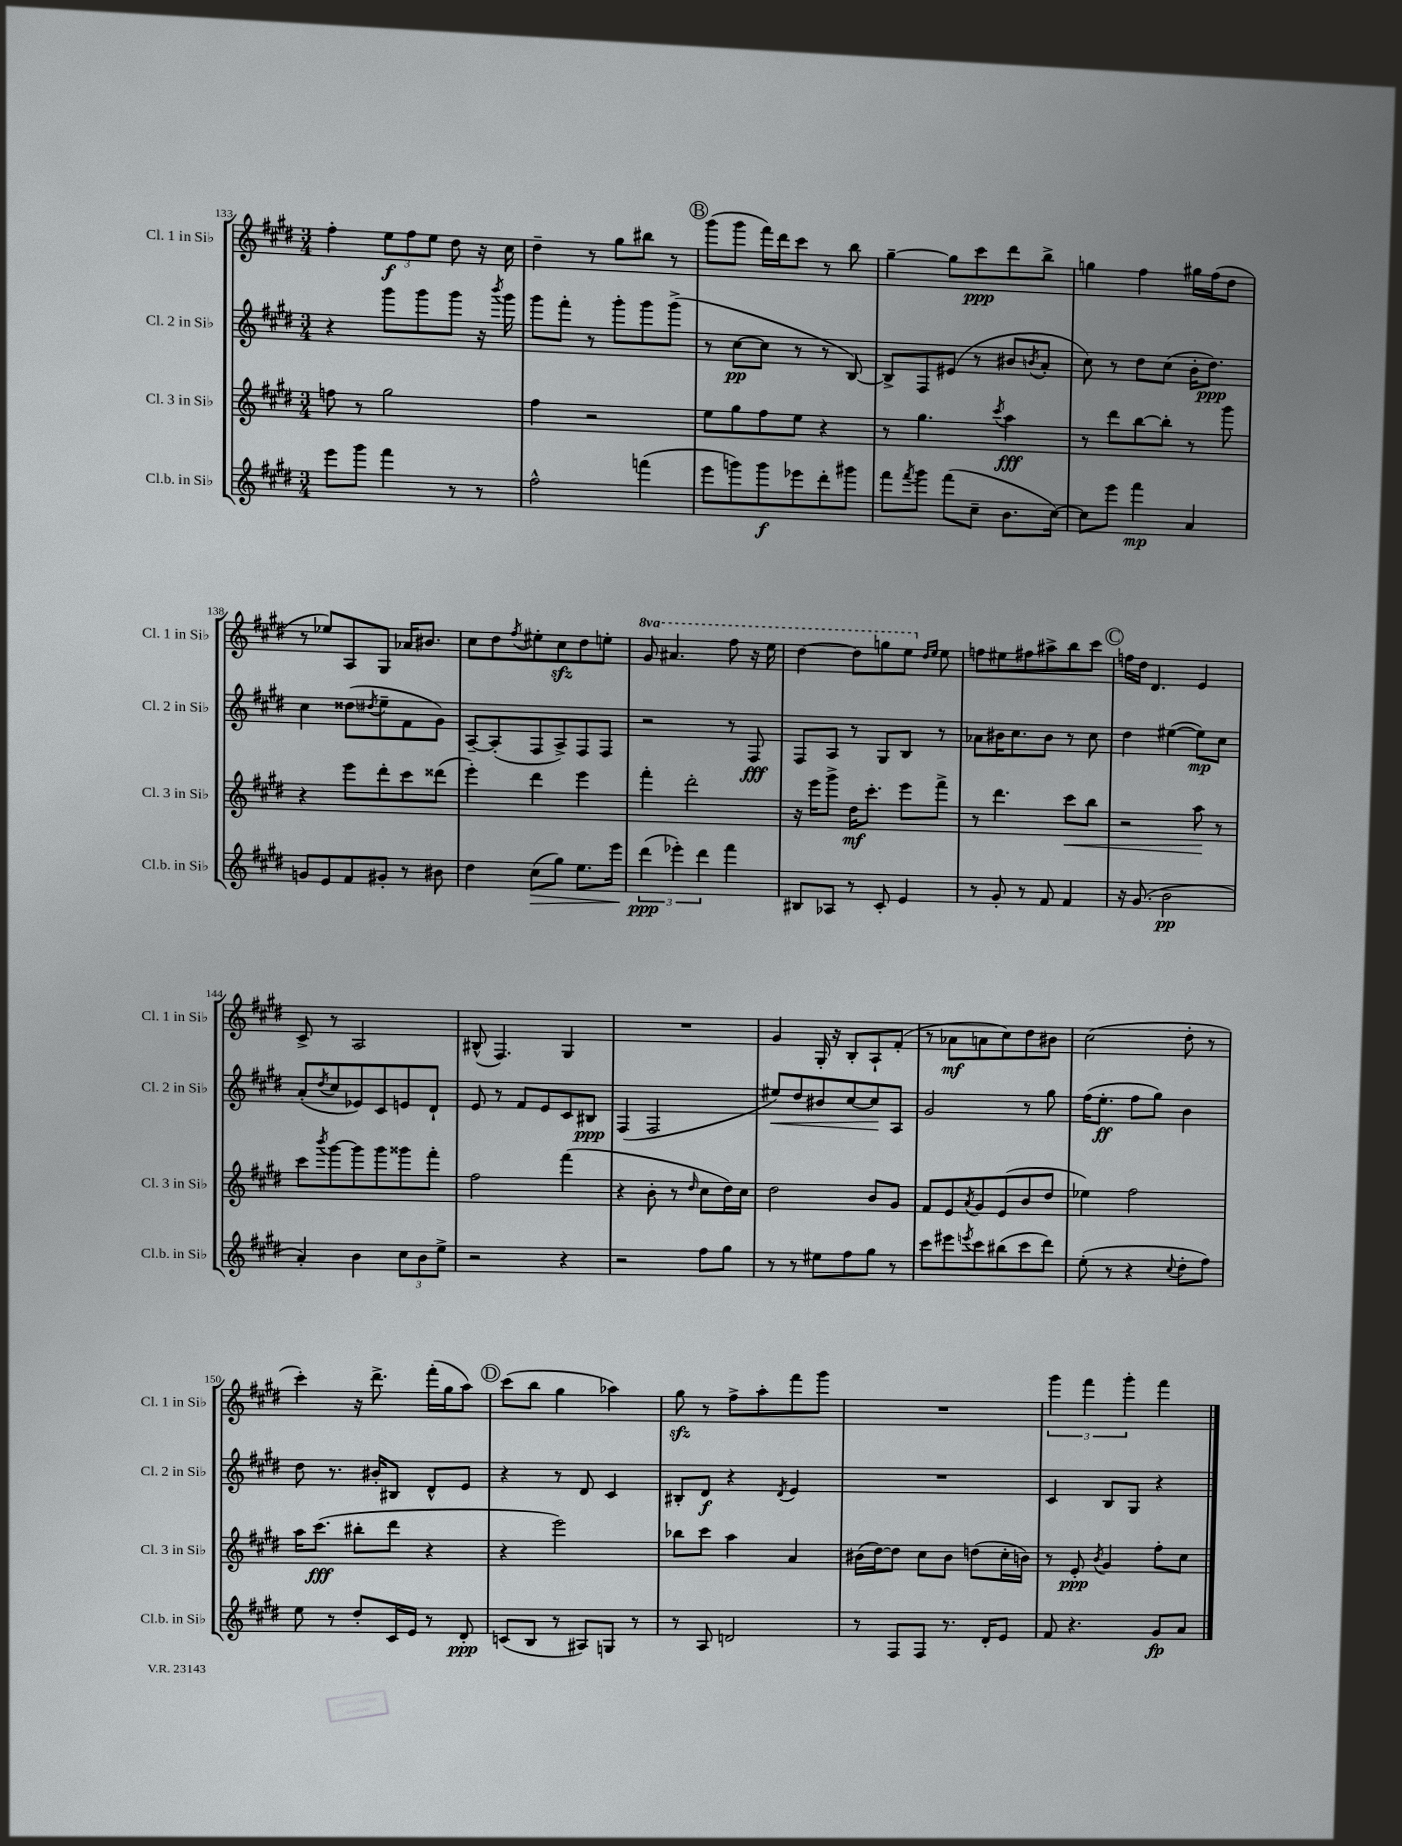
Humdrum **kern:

**kern	**kern	**kern	**kern
*staff4	*staff3	*staff2	*staff1
*clefG2	*clefG2	*clefG2	*clefG2
*k[f#c#g#d#]	*k[f#c#g#d#]	*k[f#c#g#d#]	*k[f#c#g#d#]
*M3/4	*M3/4	*M3/4	*M3/4
8eee	8ff	4r	4ff#'
8ggg#	8r	.	.
4fff#	2gg#	8ggg#	12ee
.	.	.	12ff#
.	.	8ggg#	.
.	.	.	12ee
8r	.	8ggg#	8dd#
8r	.	16r	16r
.	.	8qbbb	.
.	.	16ggg#	16cc#
=	=	=	=
2ff#^^	4ff#	8ggg#	4dd#~
.	.	8fff#'	.
.	2r	8r	8r
.	.	8ggg#'	8gg#
(4fff	.	8ggg#	8bb#
.	.	(8ggg#^	8r
=	=	=	=
8eee	8ee	8r	(8ggg#
8ggg)	8gg#	[8cc#	8ggg#
8ggg	8ff#	8cc#]	16fff#)
.	.	.	16ddd#
8eee-	8ee	8r	8ccc#
8ddd#'	4r	8r	8r
8ggg#	.	[8B)	8bb
=	=	=	=
8fff#	8r	8B^]	[4gg#~
8qfff#	.	.	.
8ggg#	4.gg#	8F#	.
(8fff#	.	(8e#	8gg#]
8cc#~	.	8r	8ccc#
.	8qccc#	.	.
8.b	4aa	8b#	8ddd#
.	.	8qb	.
.	.	8a'	8bb^
[16cc#)	.	.	.
=	=	=	=
8cc#]	8r	8cc#)	4gg
8eee	8ddd#	8r	.
4fff#	[8bb	8dd#	4ff#
.	8bb']	(8cc#	.
4a	8r	16b'	16gg#
.	.	8.dd#)	(16ff#
.	8ggg#	.	8dd#
=	=	=	=
8g	4r	4cc#	8r
8e	.	.	8ee-)
8f#	8eee	(8dd##	8A
.	.	8qdd#	.
8g#'	8ddd#'	8ee~	8G#
8r	8ccc#	8f#	16a-
.	.	.	8.b#
8b#	(8ddd##	8g#)	.
=	=	=	=
4dd#	4eee')	[8A~	8cc#
.	.	(8A']	8dd#
.	.	.	8qff#
(8cc#	4ddd#	8F#	8ee#'
8gg#)	.	8A^)	8cc#
8.ee	4eee	8F#	8dd#
.	.	8F#	8ee'
16eee	.	.	.
=	=	=	=
(6ddd#	4fff#'	2r	8gg#
.	.	.	4.aa#
6eee-')	.	.	.
.	2ddd#'	.	.
6ddd#	.	.	.
4fff#	.	8r	8fff#
.	.	8F#	16r
.	.	.	16eee
=	=	=	=
8B#	16r	8F#	[4ddd#
.	16eee	.	.
8A-	8ggg#^	8A	.
8r	16dd#	8r	8ddd#]
.	8.ccc#'	.	.
8c#'	.	8G#	8ggg
4e	8eee	8B	8eee
.	.	.	16qqdd#
.	.	.	16qqee
.	8fff#^	8r	8ee
=	=	=	=
8r	8r	8a-	8ff
8g#'	4.ddd#	16b#	8ee#
.	.	8.cc#	.
8r	.	.	8ff#
8f#	.	8b#	8aa#^
4f#	8ccc#	8r	8bb
.	8bb	8cc#	8ccc#
=	=	=	=
16r	2r	4dd#	16ff
(8.g#	.	.	16dd#
.	.	.	4.d#
2b	.	([4ee#	.
.	8aa	8ee#])	4e
.	8r	8cc#	.
=	=	=	=
4a')	8ccc#	(8a'	8c#^
.	8qbbb	8qdd#	.
.	[8ggg#	8cc#	8r
4b	8ggg#]	8e-)	2A
.	8ggg#	8c#	.
12cc#	8ggg##	8e	.
12b	.	.	.
.	8fff#'	8d#`	.
12ee^	.	.	.
=	=	=	=
2r	2ff#	8e	(8B#^^
.	.	8r	4.F#)
.	.	8f#	.
.	.	8e	.
4r	(4fff#	8c#	4G#
.	.	8B#	.
=	=	=	=
2r	4r	(4F#	2.r
.	8b'	2F#	.
.	8r	.	.
.	16qqdd#	.	.
8ff#	8cc#	.	.
8gg#	16dd#)	.	.
.	16cc#	.	.
=	=	=	=
8r	2dd#	8ee#)	4g#
8r	.	8dd#	.
8ee#	.	8b#	16G#'
.	.	.	16r
8ff#	.	[8cc#	8B'
8gg#	8b	8cc#]	8A`
8r	8g#	8A	(8f#'
=	=	=	=
8ccc#	8f#	2g#	8r
8eee#	8e	.	8a-
8qeee	8qa	.	.
8ccc#	8g#	.	8a
(8bb#	(8e	.	8cc#)
8ccc#	8b	8r	8dd#
8ddd#)	8dd#	8gg#	8b#
=	=	=	=
(8ee'	4ee-)	(16ff#	(2cc#
.	.	8.ee'	.
8r	.	.	.
4r	2ff#	8ff#	.
.	.	8gg#)	.
8qqcc#	.	.	.
8dd#'	.	4b	8dd#'
8ff#)	.	.	8r
=	=	=	=
8ee	16aa	8dd#	4ccc#')
.	(8.ccc#	.	.
8r	.	8.r	.
8dd#'	8bb#'	.	16r
.	.	16b#'	8.ddd#^
16c#	8ddd#	8B#	.
16e	.	.	.
8r	4r	8d#^^	(16fff#'
.	.	.	16gg#
8d#'	.	8e	8aa)
=	=	=	=
(8c	4r	4r	(8ccc#
8B	.	.	8bb
8r	2eee)	8r	4gg#
8A#)	.	8d#	.
8G	.	4c#	4aa-)
8r	.	.	.
=	=	=	=
8r	8bb-	8B#'	8gg#
8A	8ccc#	8d#	8r
2d	4aa	4r	8ff#^
.	.	.	8aa'
.	.	8qd#	.
.	4a	4e	8fff#
.	.	.	8ggg#
=	=	=	=
8r	(16b#	2.r	2.r
.	[16dd#)	.	.
8F#	8dd#]	.	.
8F#	8cc#	.	.
8.r	8b#	.	.
.	(8dd	.	.
16d#'	.	.	.
8e	16cc#'	.	.
.	16b)	.	.
=	=	=	=
8f#	8r	4c#	6ggg#
4.r	8e'	.	.
.	.	.	6fff#
.	8qb	.	.
.	4g#	8B	.
.	.	.	6ggg#'
.	.	8G#	.
8g#	8ff#'	4r	4fff#
8a	8cc#	.	.
==	==	==	==
*-	*-	*-	*-
